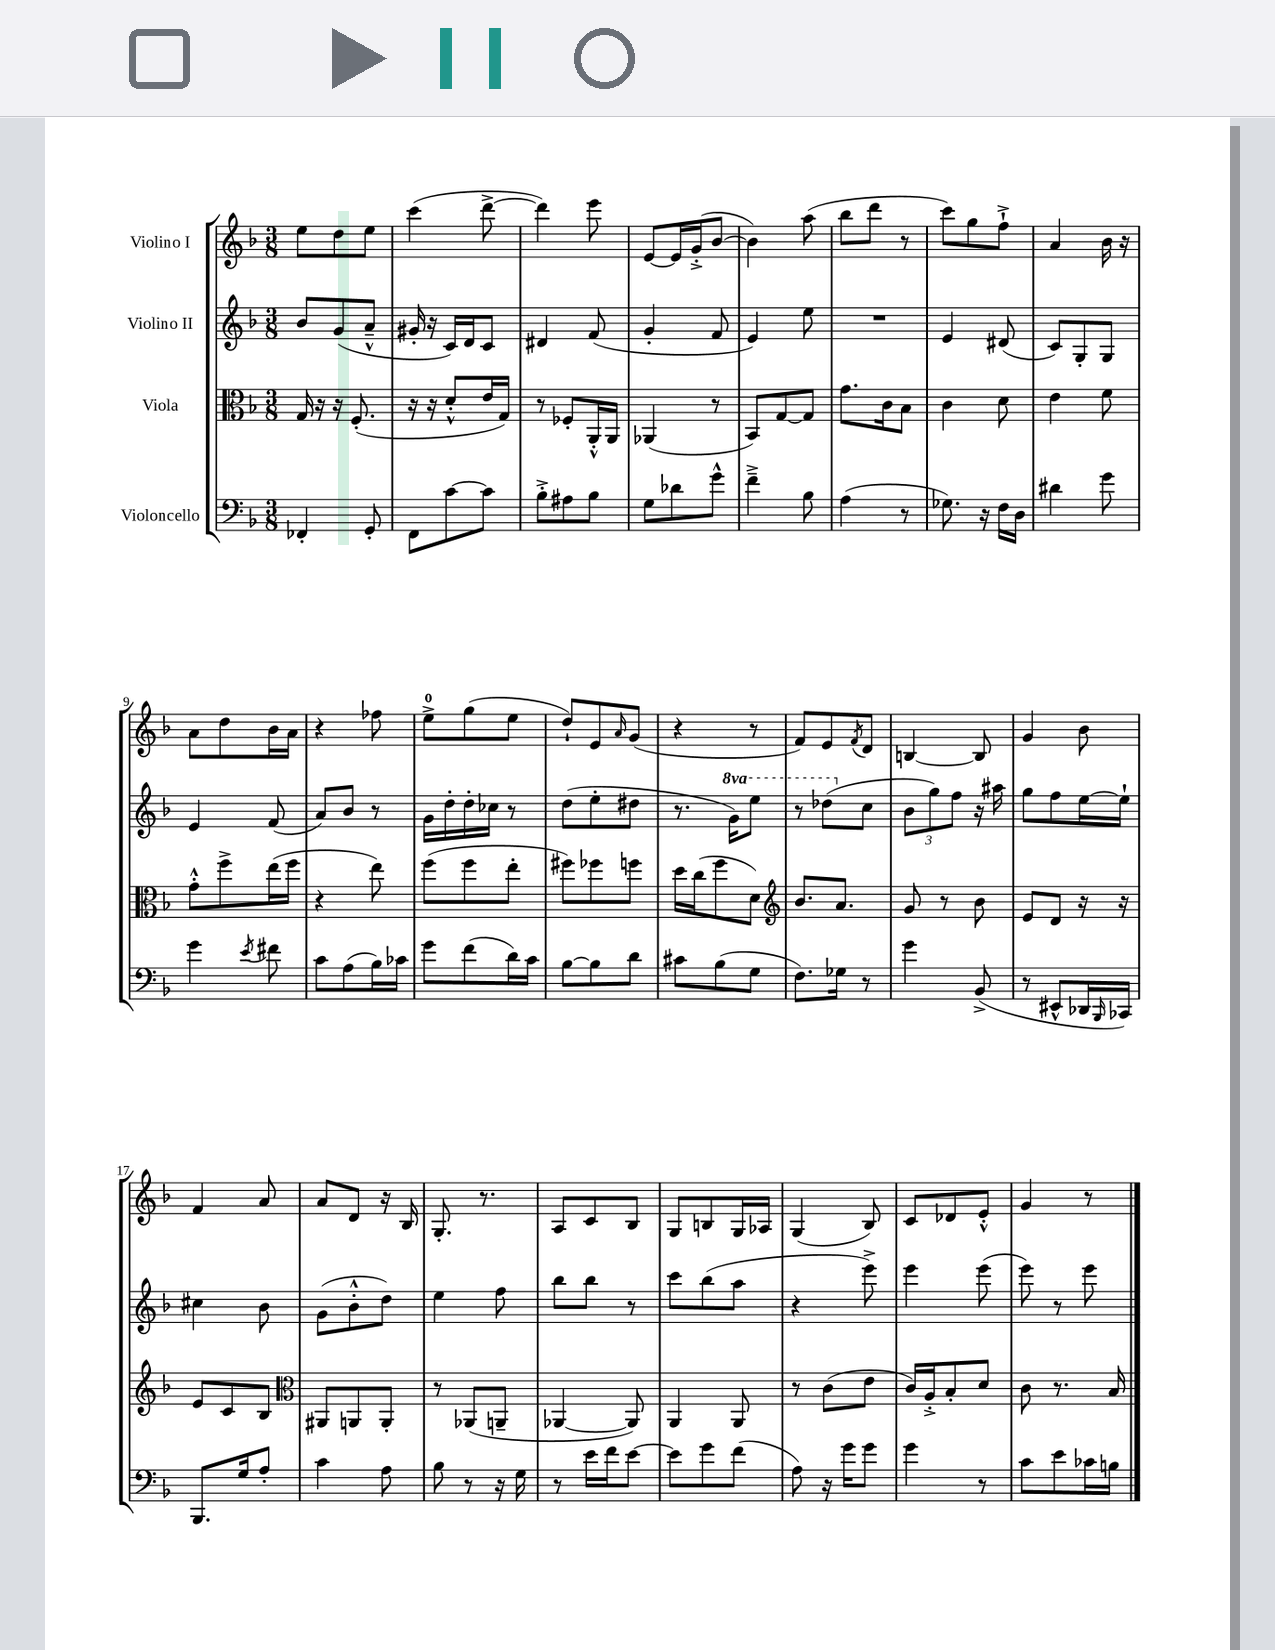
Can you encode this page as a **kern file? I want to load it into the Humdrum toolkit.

**kern	**kern	**kern	**kern
*staff4	*staff3	*staff2	*staff1
*clefF4	*clefC3	*clefG2	*clefG2
*k[b-]	*k[b-]	*k[b-]	*k[b-]
*M3/8	*M3/8	*M3/8	*M3/8
4FF-'	16G	8b-	8ee
.	16r	.	.
.	16r	(8g	8dd
.	(8.F'	.	.
8GG'	.	8a~^^	8ee
=	=	=	=
8FF	16r	16g#'	(4ccc
.	16r	16r	.
[8c	8d'^^	16c)	.
.	.	16d	.
8c]	16e	8c	[8ddd^
.	16G)	.	.
=	=	=	=
8B-'^	8r	4d#	4ddd])
8A#	8F-'	.	.
8B-	16AA'^^	(8f	8eee
.	16AA	.	.
=	=	=	=
8G	(4AA-	4g'	[8e
8d-	.	.	16e]
.	.	.	(16g'^
8g^^	8r	8f	[8b-
=	=	=	=
4f~^	8BB-)	4e)	4b-])
.	[8G	.	.
8B-	8G]	8ee	(8aa
=	=	=	=
(4A	8.g	4.r	8bb-
.	.	.	8ddd
.	16c	.	.
8r	8B-	.	8r
=	=	=	=
8.G-)	4c	4e	8ccc)
.	.	.	8gg
16r	.	.	.
16F	8d	(8d#	8ff`^
16D	.	.	.
=	=	=	=
4d#	4e	8c)	4a
.	.	8G'	.
8g	8f	8G	16b-
.	.	.	16r
=	=	=	=
4g	8g'^^	4e	8a
.	8ff^	.	8dd
8qe	.	.	.
8f#	(16ee	(8f	16b-
.	16ff	.	16a
=	=	=	=
8c	4r	8a)	4r
(8A	.	8b-	.
16B-)	8ee)	8r	8ff-
16c-	.	.	.
=	=	=	=
8g	(8ff	16g	8ee^
.	.	16dd'	.
(8f	8ff	16dd'	(8gg
.	.	16cc-	.
16d)	8ee'	8r	8ee
16c	.	.	.
=	=	=	=
[8B-	8ff#)	(8dd	8dd`)
8B-]	8ff-	8ee'	8e
.	.	.	16qqa
8d	8ff	8dd#	(8g
=	=	=	=
8c#	16dd	8.r	4r
.	(16cc	.	.
(8B-	8ff	.	.
.	.	16gg)	.
8G	8d)	8eee	8r
=	=	=	=
*	*clefG2	*	*
8.F)	8.b-	8r	8f)
.	.	(8ddd-	8e
16G-	8.a	.	.
.	.	.	8qf
8r	.	8cc	8d
=	=	=	=
4g	8g	12b-	[4B
.	.	12gg)	.
.	8r	.	.
.	.	12ff	.
(8BB-^	8b-	16r	8B]
.	.	16aa#	.
=	=	=	=
8r	8e	8gg	4g
8EE#^^	8d	8ff	.
16DD-	16r	[16ee	8b-
16qqBBB-	.	.	.
16CC-)	16r	16ee`]	.
=	=	=	=
8.BBB-	8e	4cc#	4f
.	8c	.	.
16G	.	.	.
8A'	8B-	8b-	8a
=	=	=	=
*	*clefC3	*	*
4c	8AA#	(8g	8a
.	8AA	8b-'^^	8d
8A	8AA'	8dd)	16r
.	.	.	16B-
=	=	=	=
8B-	8r	4ee	8.G'
8r	(8AA-	.	.
.	.	.	8.r
16r	8AA~	8ff	.
16G	.	.	.
=	=	=	=
8r	[4AA-	8bb-	8A
16e	.	8bb-	8c
16f	.	.	.
[8e	8AA-])	8r	8B-
=	=	=	=
8e]	4AA	8ccc	8G
8g	.	(8bb-	8B
(8f	8AA	8aa	16G
.	.	.	16A-
=	=	=	=
8A)	8r	4r	(4G
16r	(8c	.	.
16g	.	.	.
8g	8e	8eee^)	8B-)
=	=	=	=
4g	16c)	4eee	8c
.	16A'^	.	.
.	8B-'	.	8d-
8r	8d	(8eee	8e'^^
=	=	=	=
8c	8c	8eee)	4g
8e	8.r	8r	.
16c-	.	8eee	8r
16B	16B-	.	.
==	==	==	==
*-	*-	*-	*-
